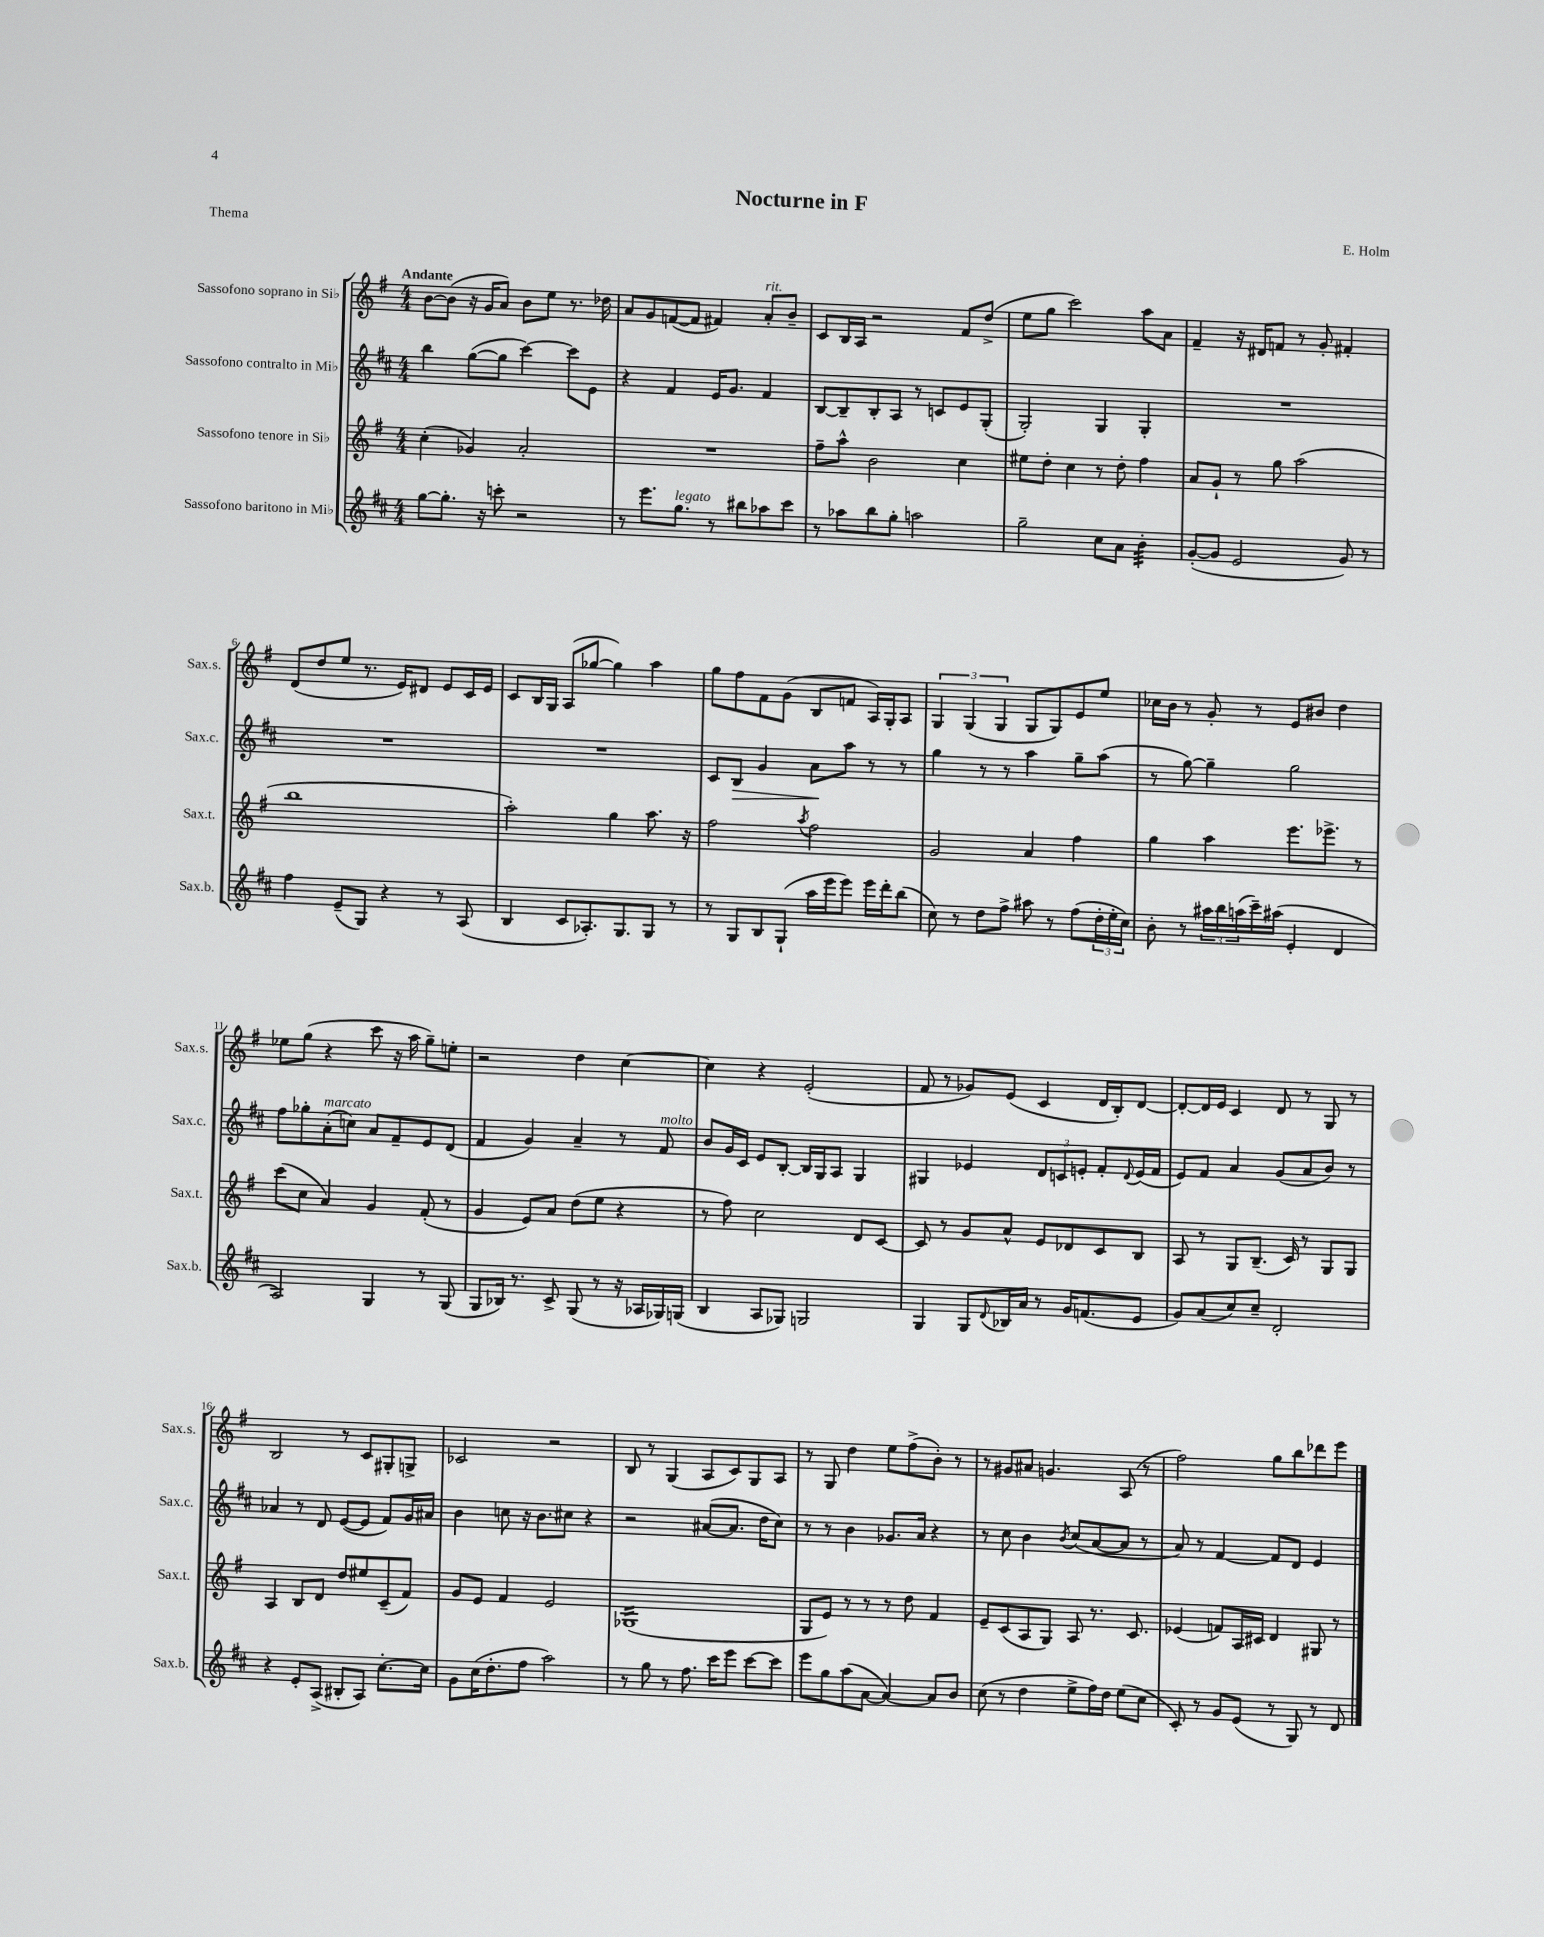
\header { title = "Nocturne in F" composer = "E. Holm" piece = "Thema" }
<<
\new StaffGroup <<
\new Staff = "s0" \with { instrumentName = "Sassofono soprano in Sib" shortInstrumentName = "Sax.s." } {
    \clef treble \key g \major \numericTimeSignature \time 4/4 \tempo "Andante"
    b'8~ b'8( r16 g'16 a'8) b'8 e''8 r8. des''16 |
    a'8 g'8 f'8~( f'8 fis'4) a'8-.^\markup { \italic "rit." } b'8-- |
    c'8 b16 a16 r2 fis'8 d''8->( |
    e''8 g''8 c'''2) a''8 a'8 |
    fis'4-- r16 dis'16 f'8 r8 g'8-. fis'4-. |
    d'8( d''8 e''8 r8. e'16) dis'8 e'8 c'16 e'16 |
    c'8 b16 g16 a8( ges''8~ ges''4) a''4 |
    g''8 fis''8 fis'8 g'8( b8 f'8 a16) g16-. a8 |
    \tuplet 3/2 { g4 g4( g4 } g8 g8) e'8 e''8 |
    ces''16 b'16 r8 g'8-. r8 e'8 bis'8 d''4 |
    ees''8 g''8( r4 c'''8 r16 a''16 g''8--) e''8-. |
    r2 d''4 c''4~ |
    c''4 r4 e'2-.( |
    fis'8 r8 ges'8) e'8( c'4 d'16 b16-.) d'8~ |
    d'8~-. d'16 e'16 c'4 d'8 r8 g8 r8 |
    b2 r8 c'8 gis8-. g8-> |
    ces'2 r2 |
    b8 r8 g4( a8 c'8) g8 a8 |
    r8 g8 d''4 e''8 fis''8->( b'8-.) r8 |
    r8 gis'8 ais'8 g'4. a8( r8 |
    fis''2) g''8 b''8 des'''8 e'''8 \bar "|." |
}
\new Staff = "s1" \with { instrumentName = "Sassofono contralto in Mib" shortInstrumentName = "Sax.c." } {
    \clef treble \key d \major \numericTimeSignature \time 4/4
    b''4 g''8~( g''8 cis'''4~) cis'''8 e'8 |
    r4 fis'4 e'16 g'8. fis'4 |
    b8~ b8-- b8-. a8 r8 c'8 e'8 g8-.( |
    g2-.) g4 g4-. |
    R1 |
    R1 |
    R1 |
    cis'8 b8\> g'4 a'8\! a''8 r8 r8 |
    g''4 r8 r8 a''4 g''8-- a''8( |
    r8 g''8~) g''4-- g''2 |
    fis''8 ges''8-. a'8-.^\markup { \italic "marcato" }( c''8) a'8 fis'8-- e'8 d'8( |
    fis'4 g'4) a'4-- r8 fis'8^\markup { \italic "molto" } |
    b'8 g'16 cis'16 e'8 b8~-. b16 g16 a8 g4 |
    gis4 ees'4 \tuplet 3/2 { d'8 c'8 e'8-. } fis'8-. \appoggiatura { d'8 } e'16( fis'16 |
    e'8) fis'8 a'4 g'8( a'8 b'8) r8 |
    aes'4 r8 d'8 e'8~( e'8 fis'8) g'16 ais'16 |
    b'4 c''8 r16 b'8. cis''8 r4 |
    r2 ais'8~( ais'8. d''16 cis''8) |
    r8 r8 b'4 ges'8. a'16 r4 |
    r8 cis''8 b'4 \acciaccatura { b'8 } cis''8( a'8~ a'8 r8 |
    a'8) r8 fis'4~ fis'8 d'8 e'4 \bar "|." |
}
\new Staff = "s2" \with { instrumentName = "Sassofono tenore in Sib" shortInstrumentName = "Sax.t." } {
    \clef treble \key g \major \numericTimeSignature \time 4/4
    c''4-.( ges'4) a'2-. |
    R1 |
    fis''8-- a''8-^ b'2 c''4 |
    eis''8 d''8-. c''4 r8 d''8-. fis''4 |
    a'8 g'8-! r8 g''8 a''2( |
    b''1 |
    a''2-.) g''4 a''8. r16 |
    fis''2 \acciaccatura { a''8 } fis''2 |
    g'2 a'4 fis''4 |
    g''4 a''4 e'''8. ees'''8.-> r8 |
    c'''8( c''8 a'4) g'4 fis'8-.( r8 |
    g'4 e'8) a'8 d''8( e''8 r4 |
    r8 fis''8) c''2 d'8 c'8~ |
    c'8 r8 g'8 a'8-^ e'8 des'8 c'8 b8 |
    a8 r8 g8 b8.--( c'16) r8 g8 g8 |
    a4 b8 d'8 d''8 eis''8 c'8--( fis'8) |
    g'8 e'8 fis'4 e'2 |
    ges1:16( |
    g8 e'8) r8 r8 r8 d''8 fis'4 |
    e'8-- c'8( a8 g8) a8 r8. c'8. |
    ees'4( f'8) a16 cis'16 d'4 gis8 r8 \bar "|." |
}
\new Staff = "s3" \with { instrumentName = "Sassofono baritono in Mib" shortInstrumentName = "Sax.b." } {
    \clef treble \key d \major \numericTimeSignature \time 4/4
    g''8~ g''8.-. r16 c'''8-. r2 |
    r8 e'''8. g''8.^\markup { \italic "legato" } r8 bis''8 aes''8 cis'''8 |
    r8 aes''8 b''8 g''8-. a''2 |
    g''2-- cis''8 a'8 b'4:32-. |
    g'8~-.( g'8 e'2 g'8) r8 |
    fis''4 e'8--( g8) r4 r8 a8( |
    b4 cis'8 aes8.-.) g8. g8 r8 |
    r8 g8 b8 g8-!( a''16 e'''16 e'''8) e'''16 d'''16-. b''8( |
    cis''8) r8 d''8 fis''8-> ais''8 r8 fis''8( \tuplet 3/2 { d''16-. e''16-. cis''16) } |
    b'8-. r8 \tuplet 3/2 { ais''16 b''16 a''16( } cis'''16--) ais''16( e'4-. d'4 |
    a2) g4 r8 g8( |
    g8 bes16) r8. cis'8-> g8( r8 r16 aes16 ges16) g16( |
    b4 a8 ges8) g2 |
    g4 g8 \appoggiatura { d'8 } bes16 a'16 r8 g'16 f'8.( e'8 |
    g'8) a'8( cis''8) cis''8-- d'2-. |
    r4 e'8-. a8->( bis8-. a8) cis''8.~-. cis''16 |
    g'8 cis''16( d''8.-. fis''8 a''2) |
    r8 g''8 r8 fis''8. cis'''16 e'''8 cis'''8~ cis'''8 |
    e'''8 g''8 a''8( a'8~ a'4~) a'8 b'8 |
    cis''8( r8 d''4 e''8-> fis''16) d''16 e''8( cis''8 |
    cis'8-.) r8 g'8 e'8( r8 g8) r8 d'8 \bar "|." |
}
>>
>>
